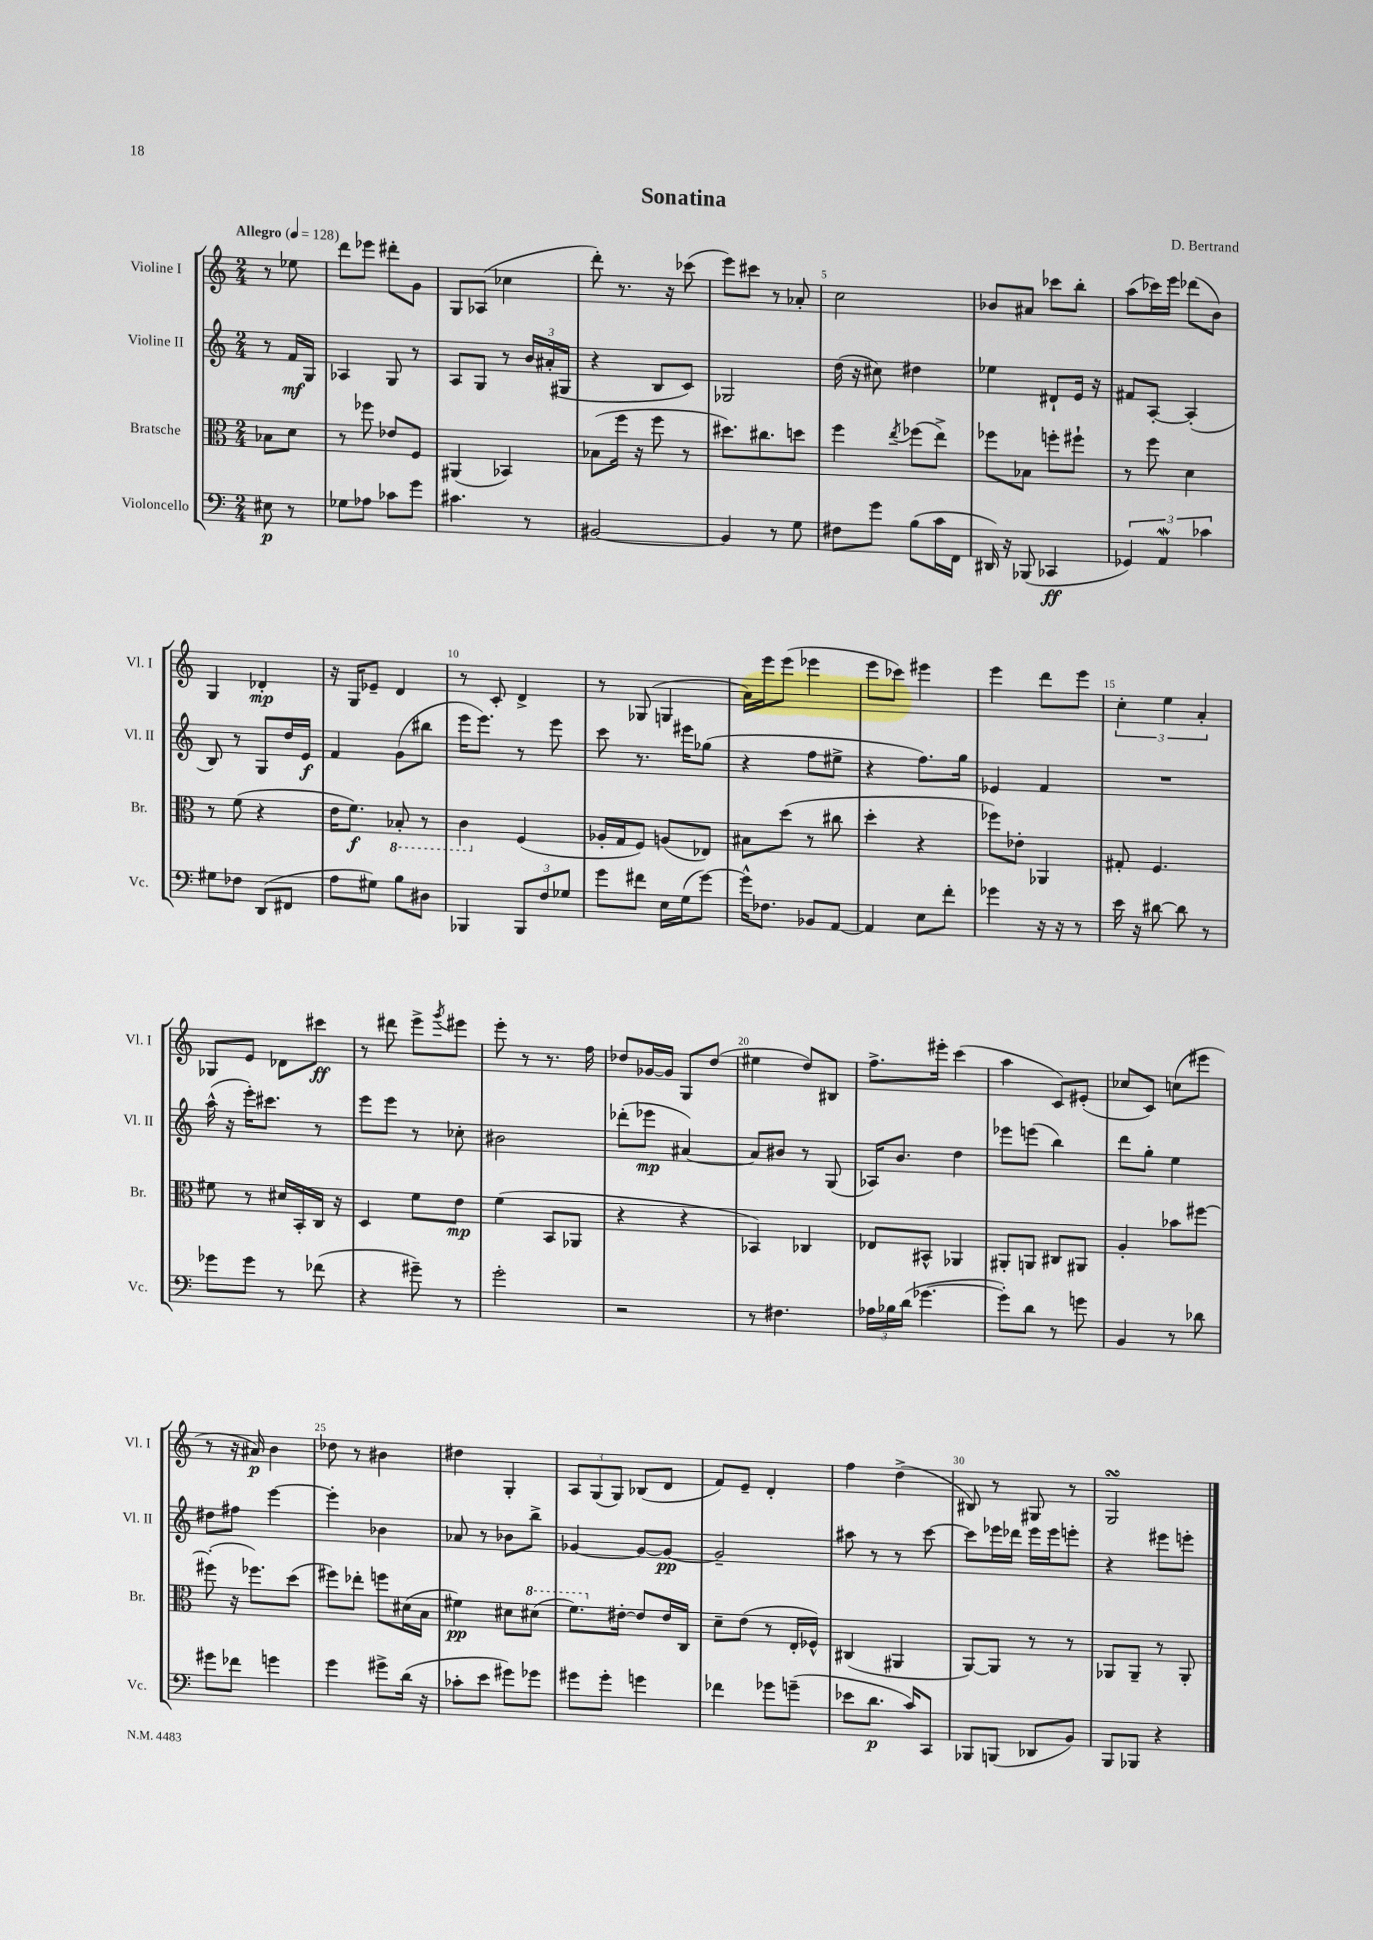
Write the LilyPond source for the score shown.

\header { title = "Sonatina" composer = "D. Bertrand" }
<<
\new StaffGroup <<
\new Staff = "s0" \with { instrumentName = "Violine I" shortInstrumentName = "Vl. I" } {
    \clef treble \key c \major \numericTimeSignature \time 2/4 \partial 4 \tempo "Allegro" 4 = 128
    r8 ees''8 |
    d'''8 ees'''8 dis'''8-. g'8 |
    g8 aes8( ces''4 |
    d'''8-.) r8. r16 ces'''8( |
    e'''8) cis'''8 r8 aes'8-. |
    c''2 |
    bes'8 ais'8 ces'''8 b''8-. |
    a''8( ces'''16) e'''16 des'''8( b'8) |
    g4 des'4-.\mp |
    r16 g16 ees'8-- d'4 |
    r8 c'8-. d'4-> |
    r8 ges8( g4 |
    a'16) e'''16 e'''8( ees'''4 |
    e'''8 ces'''8) eis'''4 |
    e'''4 d'''8 e'''8 |
    \tuplet 3/2 { c''4-. e''4 a'4-. } |
    ges8 e'8 des'8 cis'''8\ff |
    r8 dis'''8 e'''8-> \acciaccatura { g'''8 } eis'''8 |
    e'''8-. r8 r8. f''16 |
    des''8 ges'16~ ges'16 g8 des''8( |
    eis''4 d''8) bis8 |
    f''8.-> eis'''16-. c'''4( |
    a''4 c'8) eis'8-.( |
    ces''8 c'8) c''8( eis'''8 |
    r8 r16 ais'16\p) b'4 |
    des''8 r8 bis'4 |
    dis''4 g4-. |
    \tuplet 3/2 { a8 g8( g8) } bes8( d'8 |
    f'8) e'8-- d'4-. |
    f''4 d''4->( |
    bis8) r8 gis8 r8 |
    g2\turn \bar "|." |
}
\new Staff = "s1" \with { instrumentName = "Violine II" shortInstrumentName = "Vl. II" } {
    \clef treble \key c \major \numericTimeSignature \time 2/4 \partial 4
    r8 f'16\mf g16 |
    aes4 g8 r8 |
    a8 g8 r8 \tuplet 3/2 { b'16 ais'16-.( gis16 } |
    r4 b8 c'8) |
    ges2 |
    d''16( r16 cis''8) dis''4 |
    ees''4 dis'8-! e'16 r16 |
    fis'8 a8~-. a4-.( |
    b8) r8 g8 d''16 e'16\f |
    f'4 g'8( bis''8 |
    e'''16 e'''8.) r8 e'''8 |
    c'''8 r8. eis'''16 ges''8( |
    r4 f''8 eis''8-> |
    r4 f''8.) g''16 |
    ees'4 f'4 |
    R2 |
    a''16-^( r16 e'''16-.) cis'''8. r8 |
    e'''8 e'''8 r8 ces''8-. |
    bis'2 |
    des'''8-.( ees'''8\mp ais'4~) |
    ais'8 bis'8 r8 g8( |
    aes16) b'8. d''4 |
    ees'''8 e'''8( b''4) |
    d'''8 g''8-. e''4 |
    dis''8 fis''8 e'''4~ |
    e'''4-. bes'4 |
    aes'8 r8 bes'8 b''8-> |
    ges'4~ ges'8~ ges'8~\pp |
    ges'2-- |
    ais''8 r8 r8 c'''8~ |
    c'''8 ees'''16 des'''16 ees'''16 ees'''16 e'''8-. |
    r4 eis'''8 e'''8-. \bar "|." |
}
\new Staff = "s2" \with { instrumentName = "Bratsche" shortInstrumentName = "Br." } {
    \clef alto \key c \major \numericTimeSignature \time 2/4 \partial 4
    bes8 d'8 |
    r8 fes''8 ees'8 f8 |
    ais,4( bes,4) |
    bes8( f''16 r16 f''8 r8 |
    dis''8.) cis''8. d''8 |
    f''4 \acciaccatura { e''8 } fes''8( e''8->) |
    fes''8 bes8 f''8-. fis''8-! |
    r8 f''8 d'4 |
    r8 f'8( r4 |
    e'16 f'8.\f) \ottava #-1 bes,8-. r8 |
    c4 \ottava #0 f4( |
    aes16-. g16 f8) a8( ees8) |
    bis8 d''8( r8 cis''8 |
    d''4-. r4 |
    fes''8) ees'8-. aes,4 |
    gis8-. f4. |
    fis'8 r8 dis'16 b,16-. c16 r16 |
    d4 f'8 e'8\mp |
    f'4( b,8 aes,8 |
    r4 r4 |
    bes,4) ces4 |
    ees8 bis,8-^ aes,4 |
    ais,8-. a,8 cis8 ais,8 |
    a4-. bes'8 fis''8~ |
    fis''8-.( r16 fes''8.) d''8( |
    fis''8) ees''8-. f''8 dis'16( b16 |
    fis'4\pp) dis'8 \ottava #1 dis''8( |
    f''8.) \ottava #0 eis'16~-. eis'8 eis'16 c16 |
    d'8-- e'8( r8 e16-. fes16-^) |
    cis4( ais,4 |
    a,8~) a,8 r8 r8 |
    aes,8 aes,8-- r8 aes,8-. \bar "|." |
}
\new Staff = "s3" \with { instrumentName = "Violoncello" shortInstrumentName = "Vc." } {
    \clef bass \key c \major \numericTimeSignature \time 2/4 \partial 4
    eis8\p r8 |
    ges8 aes8 ces'8 g'8 |
    cis'4. r8 |
    bis,2~ |
    bis,4 r8 g8 |
    fis8 g'8 b8( c'16 f,16 |
    dis,16) r16 bes,,8( ces,4\ff |
    \tuplet 3/2 { ges,4) a,4\mordent ces'4 } |
    gis8 fes8 d,8( fis,8 |
    a8 gis8) b8 dis8 |
    bes,,4 \tuplet 3/2 { bes,,8 f8 ges8 } |
    g'8 fis'8 e16 g16( g'8~) |
    g'16-^ fes8. bes,8 a,8~ |
    a,4 e8 f'8-. |
    ges'4 r16 r16 r8 |
    e'16 r16 dis'8~ dis'8 r8 |
    ges'8 ges'8 r8 fes'8( |
    r4 gis'8--) r8 |
    g'2-. |
    r2 |
    r8 fis4. |
    \tuplet 3/2 { aes16 bes16 d'16( } ges'4.~ |
    ges'8-.) d'8 r8 g'8 |
    b,4 r8 des'8 |
    gis'8 fes'8 g'4 |
    g'4 gis'8-> d'16( r16 |
    ces'8-. e'8 gis'8) ges'8 |
    gis'8 gis'8-. g'4 |
    fes'4 ges'8 g'8--( |
    ees'8 d'8.\p c'16) c,8 |
    bes,,8 b,,8( des,8 b,8) |
    b,,8 bes,,8 r4 \bar "|." |
}
>>
>>
\layout { \context { \Score \override BarNumber.break-visibility = ##(#f #t #t) barNumberVisibility = #(every-nth-bar-number-visible 5) } }
